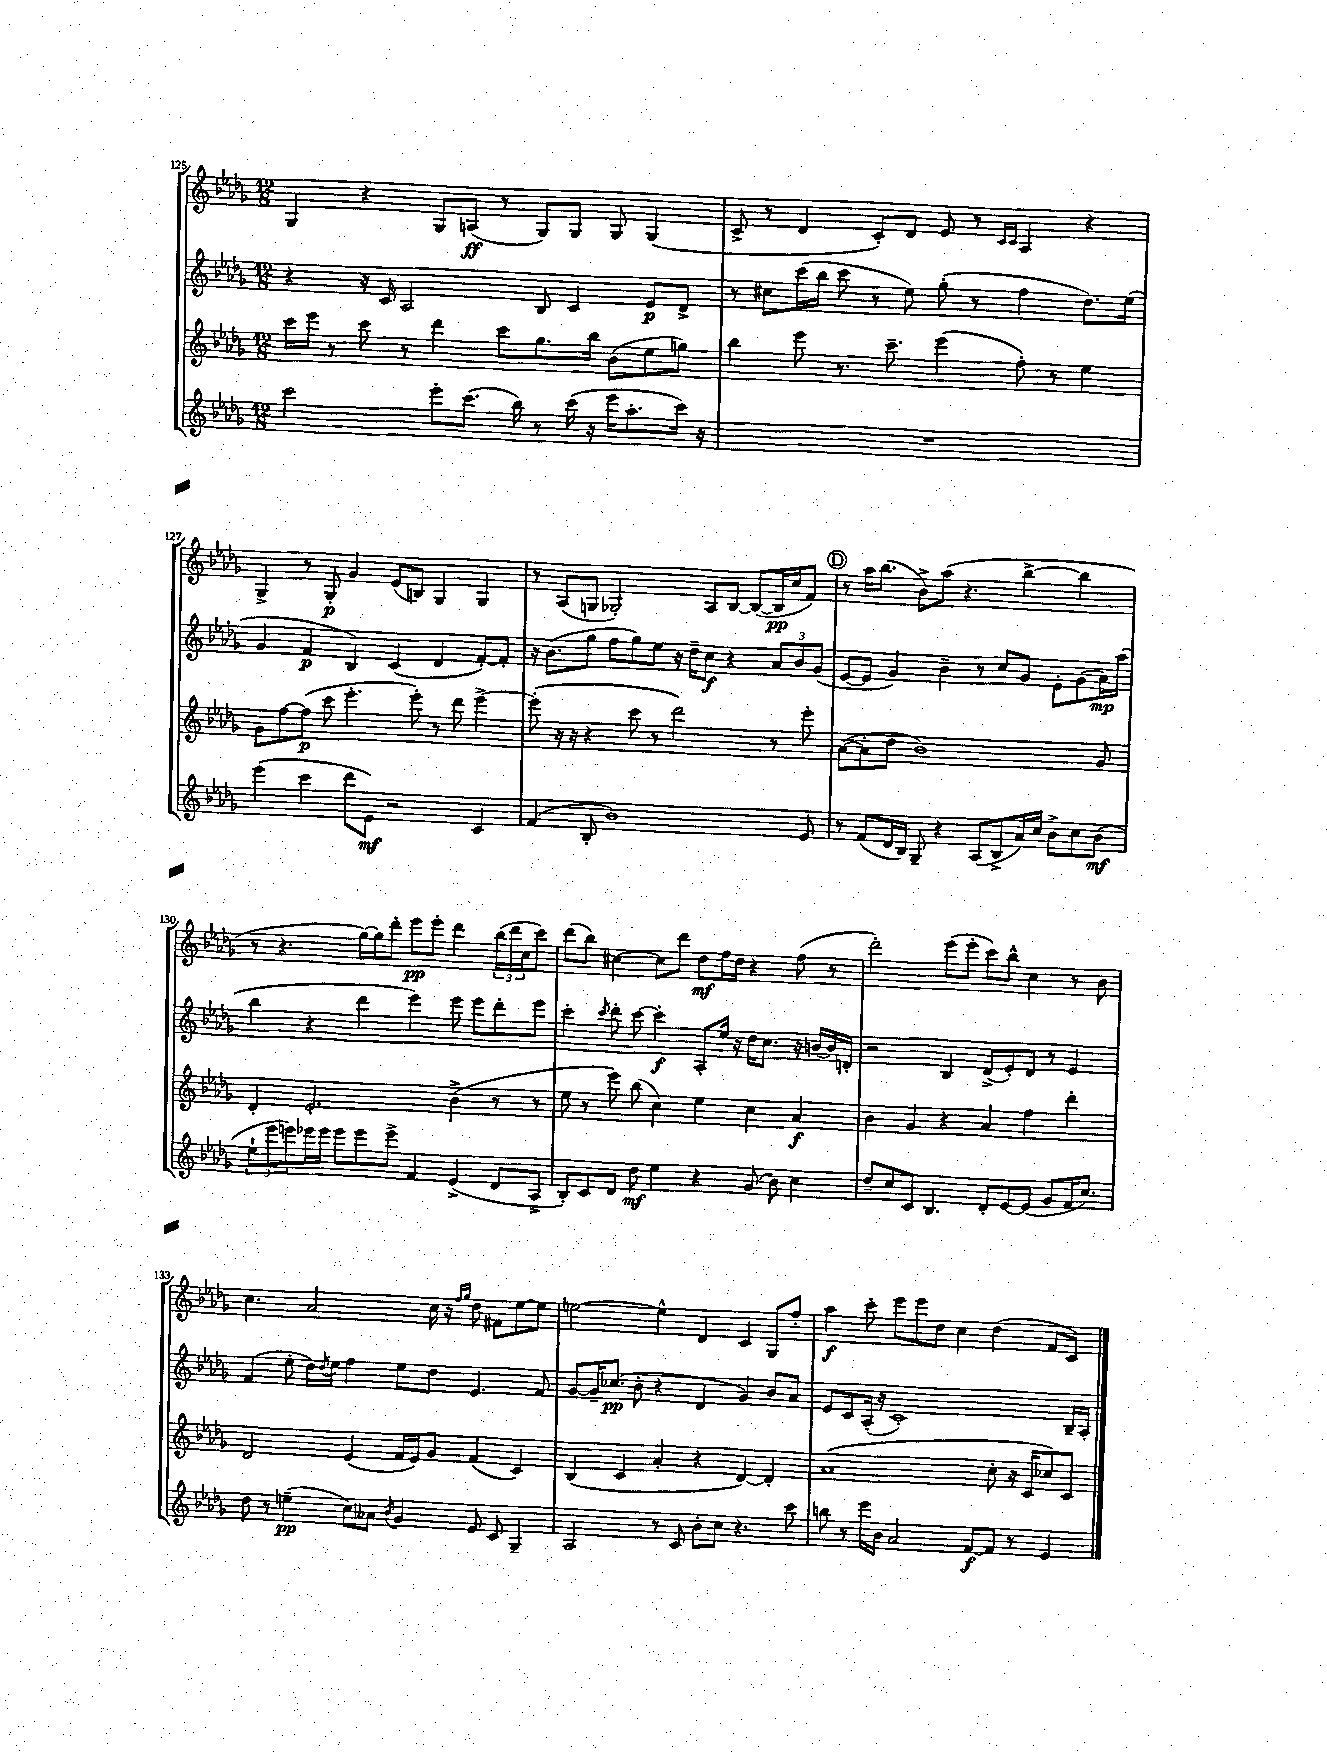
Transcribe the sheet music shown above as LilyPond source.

<<
\new StaffGroup <<
\new Staff = "s0" {
    \clef treble \key des \major \numericTimeSignature \time 12/8
    ges4 r4 ges8 a8\ff( r8 ges8) ges8 ges8 ges4( |
    c'8-> r8 des'4 c'8-.) des'8 ees'8 r8 \grace { c'16 c'16 } aes4 r4 |
    ges4-> r8 ges8-.\p ges'4 ees'8( b8) ges4 ges4 |
    r8 aes8( g8 ges2-.) aes8 bes8~ bes8~( bes16\pp c''16 f'8) |
    \mark \markup { \circle "D" } r8 aes''16 bes''8.( bes'8->) aes''8( r4. bes''4~-> bes''4 |
    r8 r4. ges''16~) ges''16 des'''8-. ees'''8\pp ees'''8-. des'''4 \tuplet 3/2 { bes''16( des'''16 c''16 } c'''8) |
    des'''8( bes''8) cis''4~ cis''8 des'''8 des''8\mf f''16 des''16 r4 f''8( r8 |
    des'''2-.) ees'''8( ees'''8-. c'''8) bes''8-^ c''4 r8 bes'8 |
    c''4. aes'2 c''16 r16 \grace { f''16 ges''16 } des''8 fis'8 ees''8~ ees''8 |
    e''2~ e''4-^ des'4 c'4 ges8 f''8-. |
    aes''4\f c'''8-. ees'''8 ees'''8 des''8 c''4 des''4( f'8 c'8) \bar "|." |
}
\new Staff = "s1" {
    \clef treble \key des \major \numericTimeSignature \time 12/8
    r4 r16 c'16 aes2 bes8 c'4 ees'8\p des'8-> |
    r8 cis''8 c'''16( bes''16 c'''8 r8 ees''8) ges''8-.( r8 f''4 des''8.) ees''16( |
    ges'4 f'4\p bes4) c'4( des'4 f'8~-.) f'8-. |
    r16 bes'8.( ges''8 f''8 ges''8) ees''8 r16 des''16-- c''8\f r4 \tuplet 3/2 { aes'8 bes'8 ges'8( } |
    \mark \markup { \circle "D" } ees'8~ ees'8 ges'4) bes'4-- r8 c''8 ges'8 ees'8-. ges'8( aes'16\mp) aes''16( |
    bes''4 r4 des'''4 ees'''4) ees'''8 ees'''8 des'''8-. ees'''8 |
    c'''4-. \acciaccatura { c'''8 } des'''8-. c'''8~ c'''4-.\f aes8-. ees''16 r16 des''16 c''8. r16 b'16~ b'16 d'16-. |
    r2 bes4 des'8->( ees'8-.) des'8 r8 ees'4 |
    f'4( ees''8-. des''16) \acciaccatura { des''8 } ees''16 f''4 ees''8 des''8 ees'4. f'8 |
    ges'8~ ges'16-- ces''8.\pp( bes'8-. r4 des'4 ges'4) bes'8 aes'8 |
    ees'8 c'8 aes16-.( r16 c'1-.) bes16-- aes16-. \bar "|." |
}
\new Staff = "s2" {
    \clef treble \key des \major \numericTimeSignature \time 12/8
    c'''16 ees'''16 r8 c'''8 r8 des'''4 c'''8 ges''8. bes''16 bes'8( ees''8 g''8) |
    bes''4 ees'''8 r8. c'''8.-- ees'''4( f''8-.) r8 ees''4 |
    ges'8 f''8~ f''8\p( c'''8 ees'''4.-. ees'''8-.) r8 des'''8 ees'''4~-> |
    ees'''8-.( r16 r16 r4 c'''8 r8 des'''2) r8 ees'''8-. |
    \mark \markup { \circle "D" } aes'8~( aes'8-. des''8 bes'1) ges'8 |
    des'4-. ees'2.-. bes'4->( r8 r8 |
    ees''8 r8 ees'''8) bes''8( c''4) ees''4 c''4 aes'4\f |
    bes'4 ges'4 r4 aes'4 f''4 des'''4-. |
    des'2 ees'4( f'16 ees'16) ges'8 f'4( c'4) |
    bes4( c'4 aes'4-. r4 des'4~) des'4-. |
    aes'1( c''8-. r16 c'16 ces''8) c'8 \bar "|." |
}
\new Staff = "s3" {
    \clef treble \key des \major \numericTimeSignature \time 12/8
    c'''2 ees'''8-. c'''8.( bes''16) r8 c'''16( r16 ees'''16 aes''8.-. c'''16) r16 |
    R1. |
    ees'''4( c'''4 des'''8 ees'8\mf) r2 c'4 |
    f'4( bes8-. bes'1) ees'8 |
    \mark \markup { \circle "D" } r8 f'8( des'16 bes16) ges8-- r4 aes8( bes8-> aes'16) c''16 bes'8-> c''8 bes'8\mf( |
    \tuplet 3/2 { ees''8-! ees'''8 e'''8) } ees'''16 ees'''16 ees'''8 ees'''8 ees'''8-> f'4 ees'4->( des'8 aes8-> |
    bes8-.) c'8 des'8 des''8\mf ees''4 r4 ges'8( bes'8) c''4 |
    des''8-- c''8 c'8 bes4. des'8-. ees'8~ ees'8( ges'8 f'16 c''8.) |
    des''8 r8 e''4--\pp( c''8) aeses'8 \acciaccatura { bes'8 } ges'4 ees'8 c'8 ges4-- |
    aes2 r8 c'8 bes'8-. c''8 r4. c'''8 |
    b''8 r8 ees'''16 bes'16 aes'2 f'8~\f f'8 r8 ees'4 \bar "|." |
}
>>
>>
\layout { \context { \Score currentBarNumber = #125 } }
